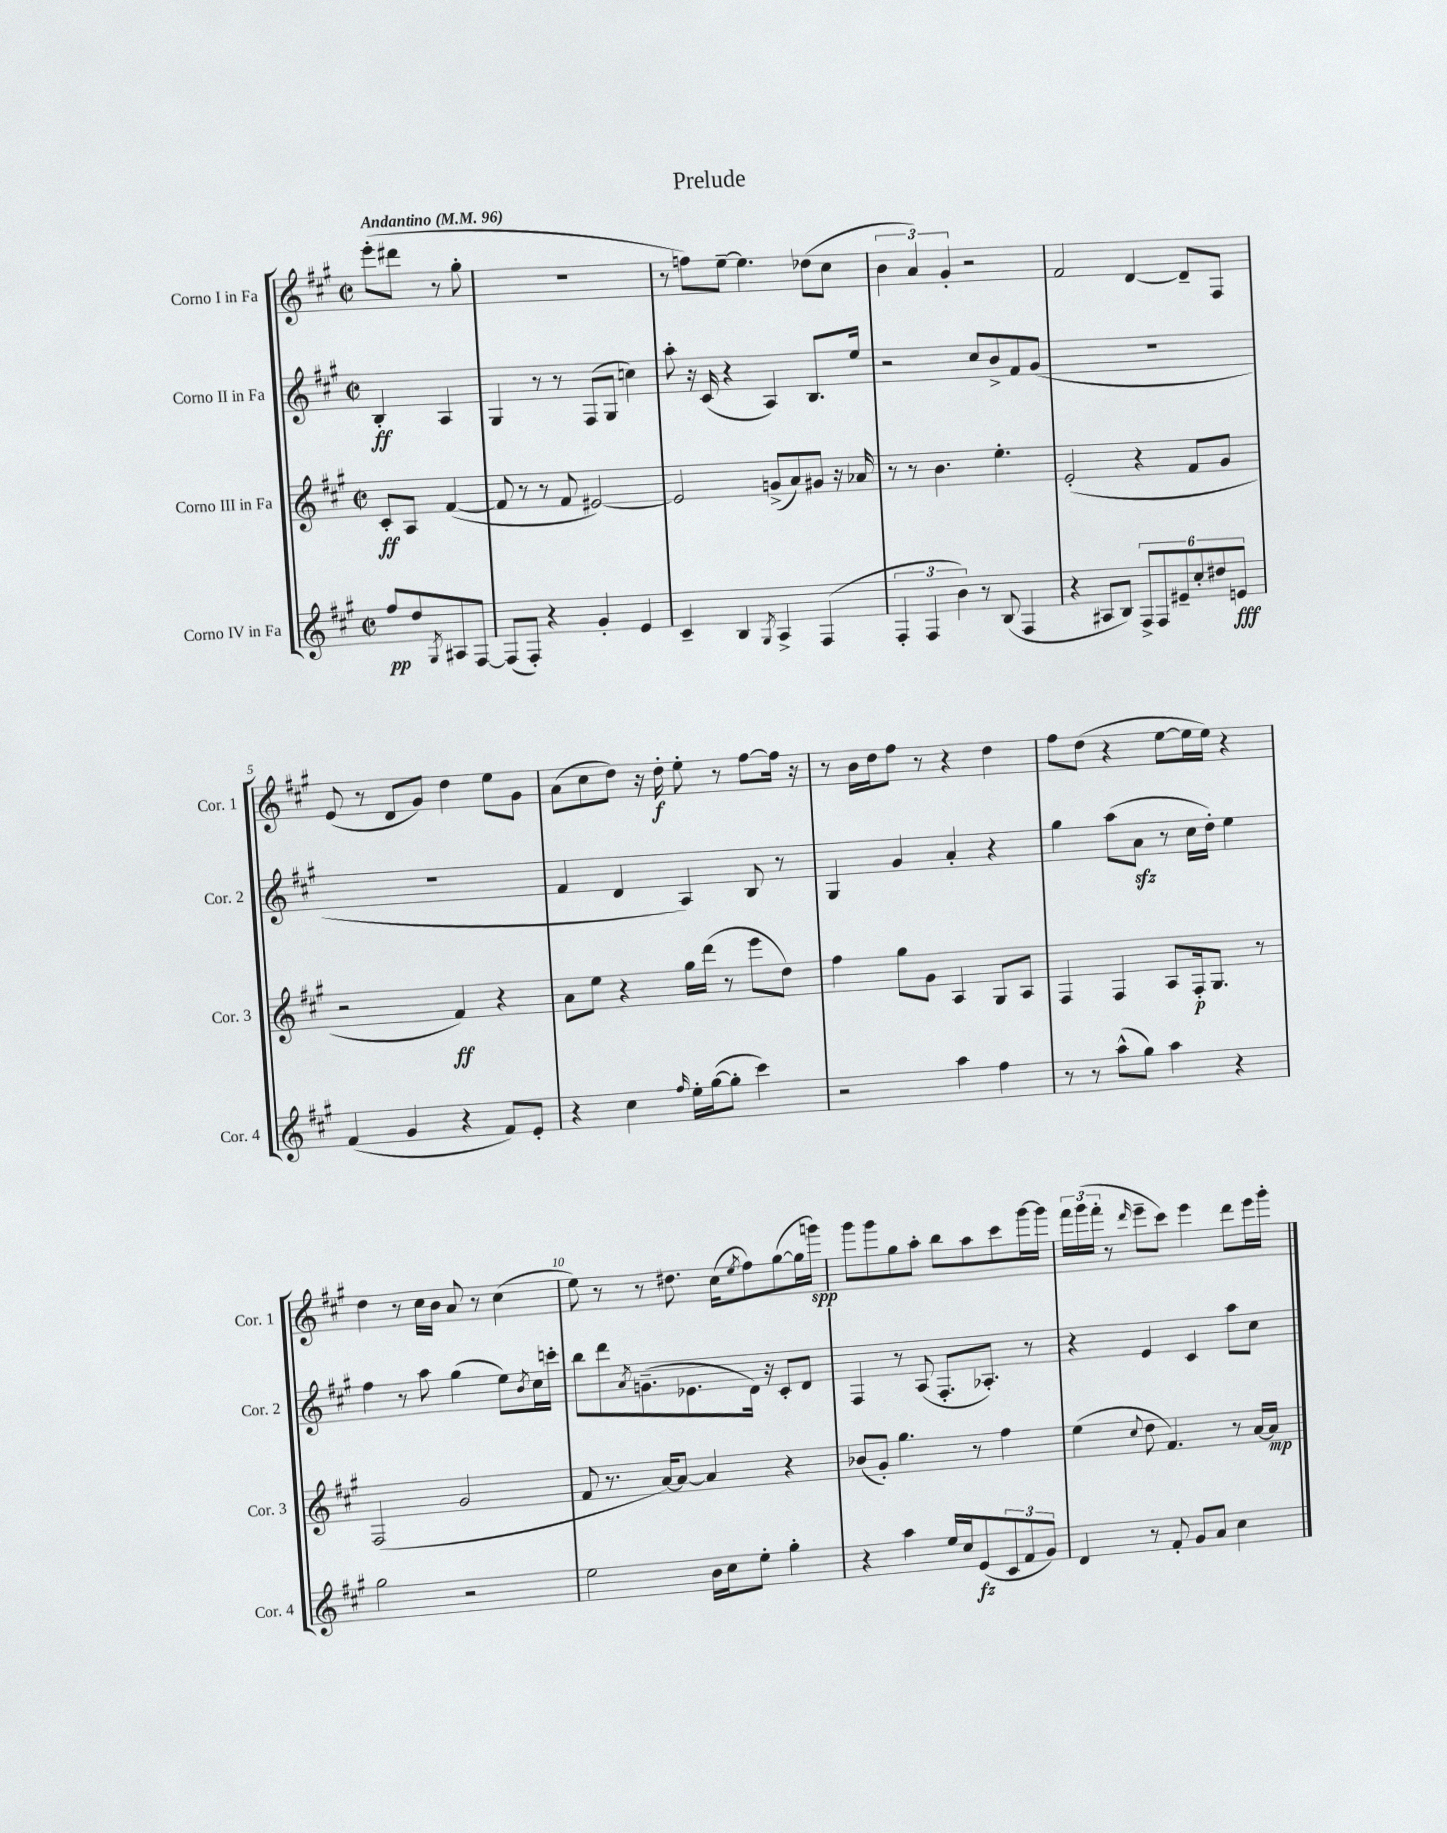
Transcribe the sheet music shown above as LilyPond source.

\header { title = "Prelude" }
<<
\new StaffGroup <<
\new Staff = "s0" \with { instrumentName = "Corno I in Fa" shortInstrumentName = "Cor. 1" } {
    \clef treble \key a \major \defaultTimeSignature \time 2/2 \partial 2 \tempo "Andantino" 4 = 96
    e'''8-.( dis'''8 r8 gis''8-. |
    R1 |
    r8 f''8) e''8~-- e''4. des''8( cis''8 |
    \tuplet 3/2 { b'4 a'4) gis'4-. } r2 |
    fis'2 d'4~ d'8-- fis8 |
    e'8( r8 d'8 gis'8) d''4 e''8 gis'8 |
    a'8( cis''8 d''8) r16 d''16-.\f e''8-. r8 fis''8~ fis''16 r16 |
    r8 b'16 d''16 fis''8 r8 r4 d''4 |
    fis''8 d''8( r4 e''8~ e''16 e''16) r4 |
    d''4 r8 cis''16 b'16 a'8 r8 cis''4( |
    e''8) r8 r8 dis''8. cis''16( \acciaccatura { e''8 } fis''8) gis''8~( gis''16 g'''16\spp) |
    gis'''8 gis'''8 gis''8 a''8-. b''8 a''8 cis'''8 gis'''16~ gis'''16 |
    \tuplet 3/2 { fis'''16 gis'''16( fis'''16-. } r8 \grace { d'''16 } e'''8-- cis'''8) e'''4 d'''8 e'''16 gis'''16-. \bar "|." |
}
\new Staff = "s1" \with { instrumentName = "Corno II in Fa" shortInstrumentName = "Cor. 2" } {
    \clef treble \key a \major \defaultTimeSignature \time 2/2 \partial 2
    b4-.\ff a4 |
    gis4 r8 r8 fis8( gis8 c''4) |
    a''8-. r16 cis'16( r4 a4) b8. e''16 |
    r2 cis''8 b'8-> fis'8 gis'8( |
    R1 |
    R1 |
    fis'4 d'4 a4) b8 r8 |
    gis4 gis'4 a'4-. r4 |
    gis''4 a''8( a'8\sfz r8 cis''16 d''16-.) e''4 |
    fis''4 r8 a''8 gis''4( e''8) \acciaccatura { b'8 } cis''16 c'''16-. |
    b''8 d'''8 \acciaccatura { a'8 } g'8.--( ees'8. d'16) r16 cis'8-. d'8 |
    fis4 r8 a8( fis8.-. aes8.-.) r8 |
    r4 e'4 cis'4 a''8 cis''8 \bar "|." |
}
\new Staff = "s2" \with { instrumentName = "Corno III in Fa" shortInstrumentName = "Cor. 3" } {
    \clef treble \key a \major \defaultTimeSignature \time 2/2 \partial 2
    cis'8-.\ff a8 fis'4~( |
    fis'8 r8 r8 fis'8 eis'2~) |
    eis'2 g'8->( a'8) gis'8 r16 aes'16 |
    r8 r8 b'4. e''4.-. |
    e'2-.( r4 fis'8 gis'8 |
    r2 fis'4\ff) r4 |
    a'8 e''8 r4 gis''16 d'''16( r8 e'''8 d''8) |
    fis''4 gis''8 gis'8 a4 gis8 a8 |
    fis4 fis4 a8 fis16-.\p gis8. r8 |
    fis2( gis'2 |
    fis'8 r8. a'16~) a'8~ a'4 r4 |
    bes'8( gis'8-.) gis''4. r8 fis''4 |
    e''4( \appoggiatura { cis''8 } d''8 fis'4.) r8 a'16~ a'16\mp \bar "|." |
}
\new Staff = "s3" \with { instrumentName = "Corno IV in Fa" shortInstrumentName = "Cor. 4" } {
    \clef treble \key a \major \defaultTimeSignature \time 2/2 \partial 2
    fis''8\pp d''8 \acciaccatura { gis8 } ais8 fis8~ |
    fis8( fis8-.) r4 gis'4-. e'4 |
    cis'4-- b4 \acciaccatura { gis8 } a4-> fis4( |
    \tuplet 3/2 { fis4-. fis4 b'4) } r8 b8( fis4 |
    r4 ais8 b8) \tuplet 6/4 { fis8-> fis8 eis'8-- cis''8-. dis''8 e'8\fff } |
    fis'4( gis'4 r4 fis'8) e'8-. |
    r4 cis''4 \grace { fis''16 } e''16-. gis''16~( gis''8-. cis'''4) |
    r2 a''4 fis''4 |
    r8 r8 a''8-^( gis''8) a''4 r4 |
    gis''2 r2 |
    e''2 b'16 cis''16 e''8-. gis''4-. |
    r4 a''4 e''16 cis''16 e'8\fz( \tuplet 3/2 { cis'8 fis'8 gis'8) } |
    d'4 r8 fis'8-. gis'8 a'8 cis''4 \bar "|." |
}
>>
>>
\layout { \context { \Score \override BarNumber.break-visibility = ##(#f #t #t) barNumberVisibility = #(every-nth-bar-number-visible 5) } }
